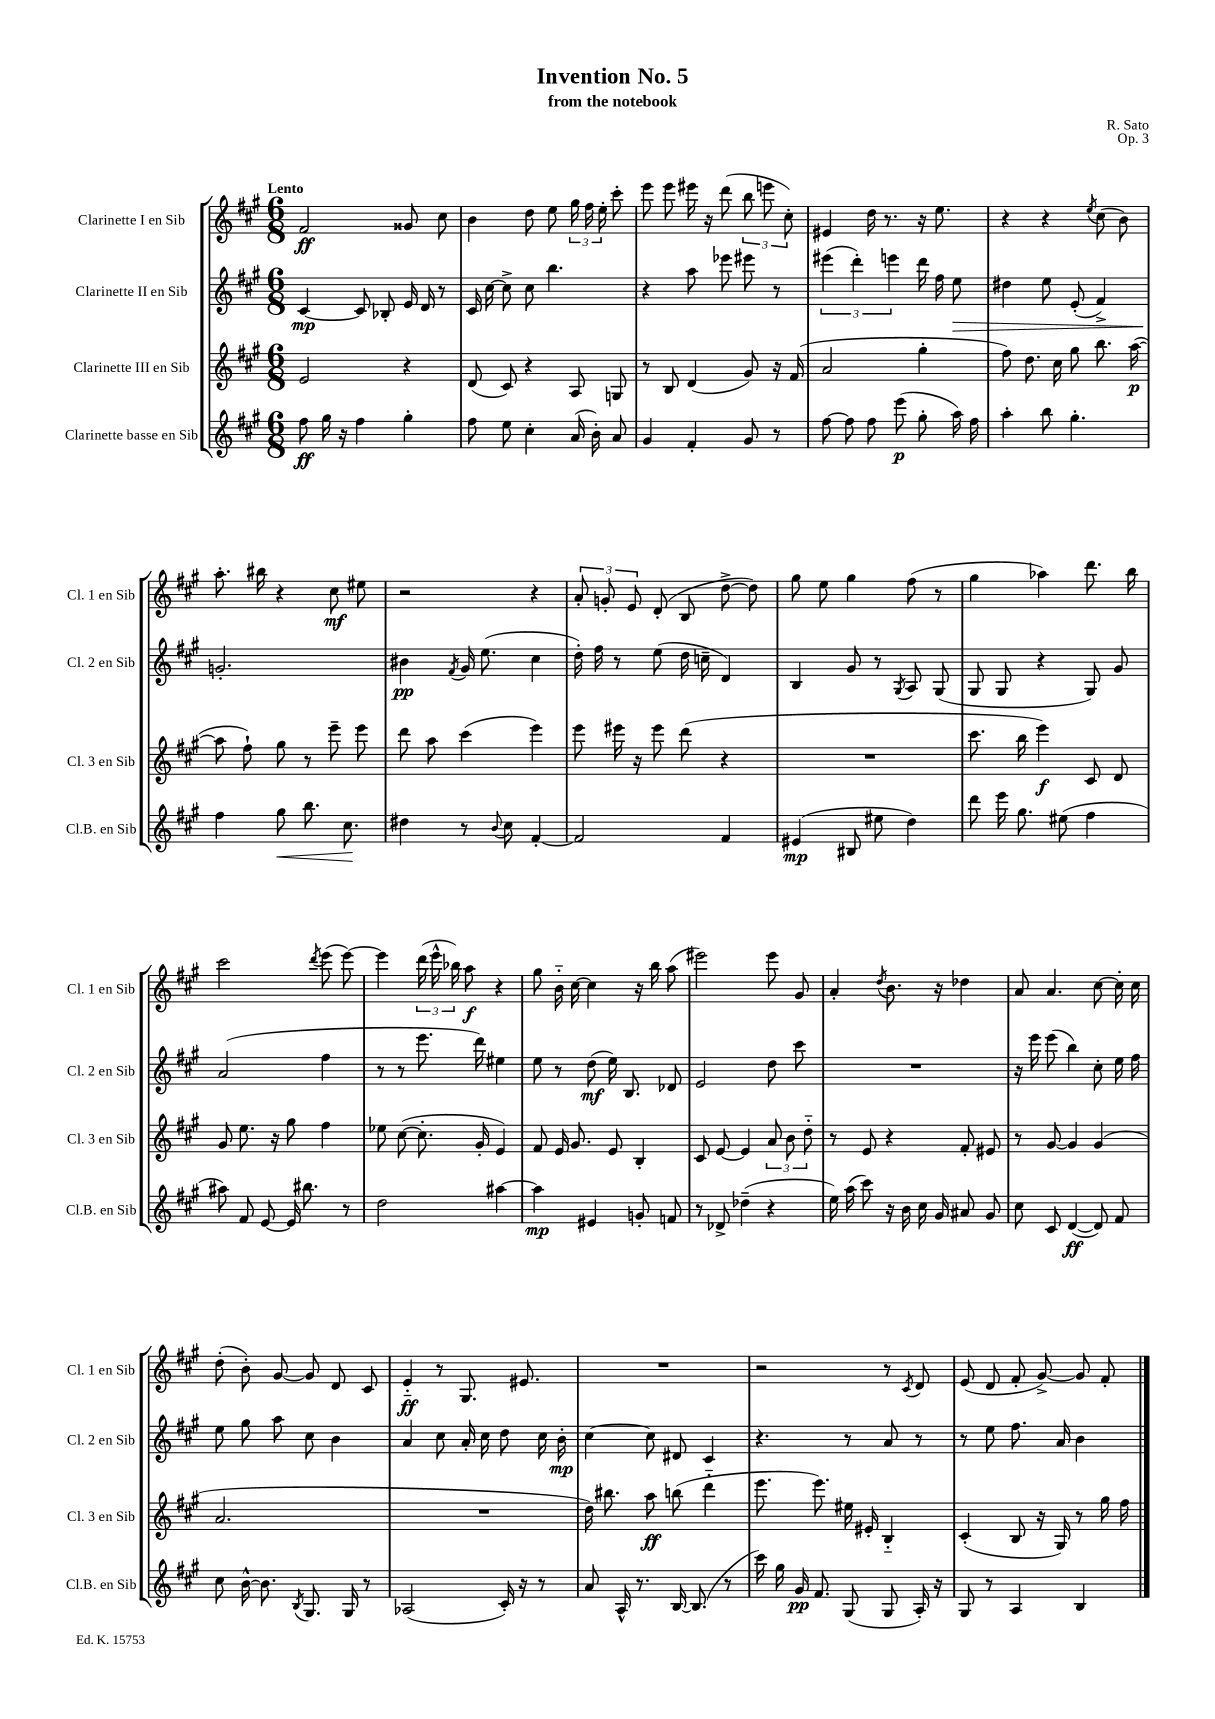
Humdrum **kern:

**kern	**kern	**kern	**kern
*staff4	*staff3	*staff2	*staff1
*clefG2	*clefG2	*clefG2	*clefG2
*k[f#c#g#]	*k[f#c#g#]	*k[f#c#g#]	*k[f#c#g#]
*M6/8	*M6/8	*M6/8	*M6/8
8ff#\	2e/	[4c#/	2f#/
16gg#\	.	.	.
16r	.	.	.
4ff#\	.	8c#/]	.
.	.	8B-'/	.
4gg#'\	4r	16e/	8g##/
.	.	16d/	.
.	.	8r	8cc#\
=	=	=	=
8ff#\	(8d/	16c#/	4b\
.	.	[16cc#\	.
8ee\	8c#/)	8cc#^\]	.
4cc#'\	4r	8cc#\	8dd\
.	.	4.bb\	8ee\
(16a/	8A/	.	24gg#\
.	.	.	24ff#\
16b'\)	.	.	.
.	.	.	24ee'\
8a/	8G/	.	8ccc#'\
=	=	=	=
4g#/	8r	4r	8eee\
.	8B/	.	8eee\
4f#'/	(4d/	8aa\	16eee#\
.	.	.	16r
.	.	8eee-\	(8ddd\
8g#/	8g#/)	8eee#\	12bb\
.	.	.	12eee\
8r	16r	8r	.
.	.	.	12cc#'\)
.	(16f#/	.	.
=	=	=	=
[8ff#\	2a/	(6eee#\	4e#/
8ff#\]	.	.	.
.	.	6ddd'\)	.
8ff#\	.	.	16dd\
.	.	.	8.r
.	.	6eee\	.
(8eee\	.	.	.
8gg#'\	4gg#'\	16ddd\	16r
.	.	16ff#\	8.ee\
16aa\)	.	8ee\	.
16ff#\	.	.	.
=	=	=	=
4aa'\	8ff#\)	4dd#\	4r
.	8.dd\	.	.
8bb\	.	8ee\	4r
.	16cc#\	.	.
4.gg#'\	8gg#\	(8e'/	.
.	.	.	8qee/
.	8.bb\	4f#^/)	(8cc#\
.	.	.	8b\)
.	([16aa\	.	.
=	=	=	=
4ff#\	8aa\]	2.g'/	8.aa'\
.	8ff#`\)	.	.
.	.	.	16bb#\
8gg#\	8gg#\	.	4r
8.bb\	8r	.	.
.	8eee~\	.	8cc#\
8.cc#\	.	.	.
.	8eee\	.	8ee#\
=	=	=	=
4dd#\	8ddd\	4b#\	2r
.	8aa\	.	.
.	.	8qf#/	.
8r	(4ccc#\	16g#/	.
.	.	(8.ee\	.
8qqb/	.	.	.
8cc#\	.	.	.
[4f#'/	4eee\)	4cc#\	4r
=	=	=	=
2f#/]	8eee\	16dd'\)	12a'/
.	.	16ff#\	.
.	.	.	12g'/
.	16eee#\	8r	.
.	.	.	12e/
.	16r	.	.
.	8eee#\	(8ee\	(8d'/
.	(8ddd\	16dd\	8B/
.	.	16cc~\	.
4f#/	4r	4d/)	[8dd^\
.	.	.	8dd\])
=	=	=	=
(4e#/	2.r	4B/	8gg#\
.	.	.	8ee\
8B#/	.	8g#/	4gg#\
8ee#\	.	8r	.
.	.	8qG#/	.
4dd\)	.	8A/	(8ff#\
.	.	(8G#/	8r
=	=	=	=
8ddd\	8.ccc#\	8G#/	4gg#\
16eee\	.	8G#/	.
8.gg#\	16bb\	.	.
.	4eee\)	4r	4aa-\)
(8ee#\	.	.	.
4ff#\	8c#/	8G#/)	8.ddd\
.	8d/	8g#/	.
.	.	.	16bb\
=	=	=	=
8aa#\)	8g#/	(2a/	2ccc#\
8f#/	8.ee\	.	.
[8e/	.	.	.
.	16r	.	.
16e/]	8gg#\	.	.
8.bb#\	.	.	.
.	.	.	8qddd/
.	4ff#\	4ff#\	(8eee\
8r	.	.	[8eee\)
=	=	=	=
2dd\	8ee-\	8r	4eee\]
.	([8cc#\	8r	.
.	8.cc#'\]	8.eee\	(24ddd\
.	.	.	24eee^^\
.	.	.	24bb-\)
.	.	.	8aa\
.	16g#'/	16ddd\)	.
[4aa#\	4e/)	4ee#\	4r
=	=	=	=
4aa#\]	8f#/	8ee\	8gg#\
.	16e/	8r	16b'~\
.	8.g#/	.	[16cc#\
4e#/	.	(8dd\	4cc#\]
.	8e/	16ee\)	.
.	.	8.B/	.
8g'/	4B'/	.	16r
.	.	.	16bb\
8f/	.	8d-/	(8aa\
=	=	=	=
8r	8c#/	2e/	2eee#\)
8d-^/	[8e/	.	.
(4dd-~\	4e/]	.	.
4r	12a/	8dd\	8eee#\
.	12b\	.	.
.	.	8ccc#\	8g#/
.	12dd'~\	.	.
=	=	=	=
16ee\)	8r	2.r	4a'/
(16aa\	.	.	.
8ccc#\)	8e/	.	.
.	.	.	8qdd/
16r	4r	.	8.b\
16b\	.	.	.
16cc#\	.	.	.
16g#/	.	.	16r
8a#/	8f#'/	.	4dd-\
8g#/	8e#/	.	.
=	=	=	=
8cc#\	8r	16r	8a/
.	.	16eee\	.
8c#/	[8g#/	(8eee\	4.a/
([4d/	4g#/]	4bb\)	.
8d/])	(4g#/	8cc#'\	[8cc#\
8f#/	.	16ee\	16cc#'\]
.	.	16ff#\	16cc#\
=	=	=	=
8cc#\	2.a/	8ee\	(8dd'\
[16b^^\	.	8gg#\	8b'\)
8.b\]	.	.	.
.	.	8aa\	[8g#/
8qB/	.	.	.
8.G#/	.	8cc#\	8g#/]
.	.	4b\	8d/
16G#/	.	.	.
8r	.	.	8c#/
=	=	=	=
(2A-/	2.r	4a/	4e'~/
.	.	8cc#\	8r
.	.	16a'/	8.G#/
.	.	16cc#\	.
16c#'/)	.	8dd\	.
16r	.	.	8.e#/
8r	.	16cc#\	.
.	.	16b'\	.
=	=	=	=
8a/	16dd\)	[4cc#\	2.r
.	8.bb#\	.	.
16A^^/	.	.	.
8.r	.	.	.
.	8aa\	8cc#\]	.
[16B/	(8bb\	8d#/	.
(8.B/]	.	.	.
.	4ddd'~\	4c#/	.
8r	.	.	.
=	=	=	=
16ccc#\)	8.eee\	4.r	2r
16gg#\	.	.	.
16g#/	.	.	.
8.f#/	8.eee\)	.	.
(8G#/	16ee#\	8r	.
.	16e#'/	.	.
8G#/	4B'~/	8a/	8r
.	.	.	8qc#/
16A'/)	.	8r	8d/
16r	.	.	.
=	=	=	=
8G#/	(4c#'/	8r	(8e/
8r	.	8ee\	8d/
4A/	8B/	8.ff#\	8f#'/
.	16r	.	[8g#^/)
.	16G#/)	16a/	.
4B/	8r	4b\	8g#/]
.	16gg#\	.	8f#'/
.	16ff#\	.	.
==	==	==	==
*-	*-	*-	*-
